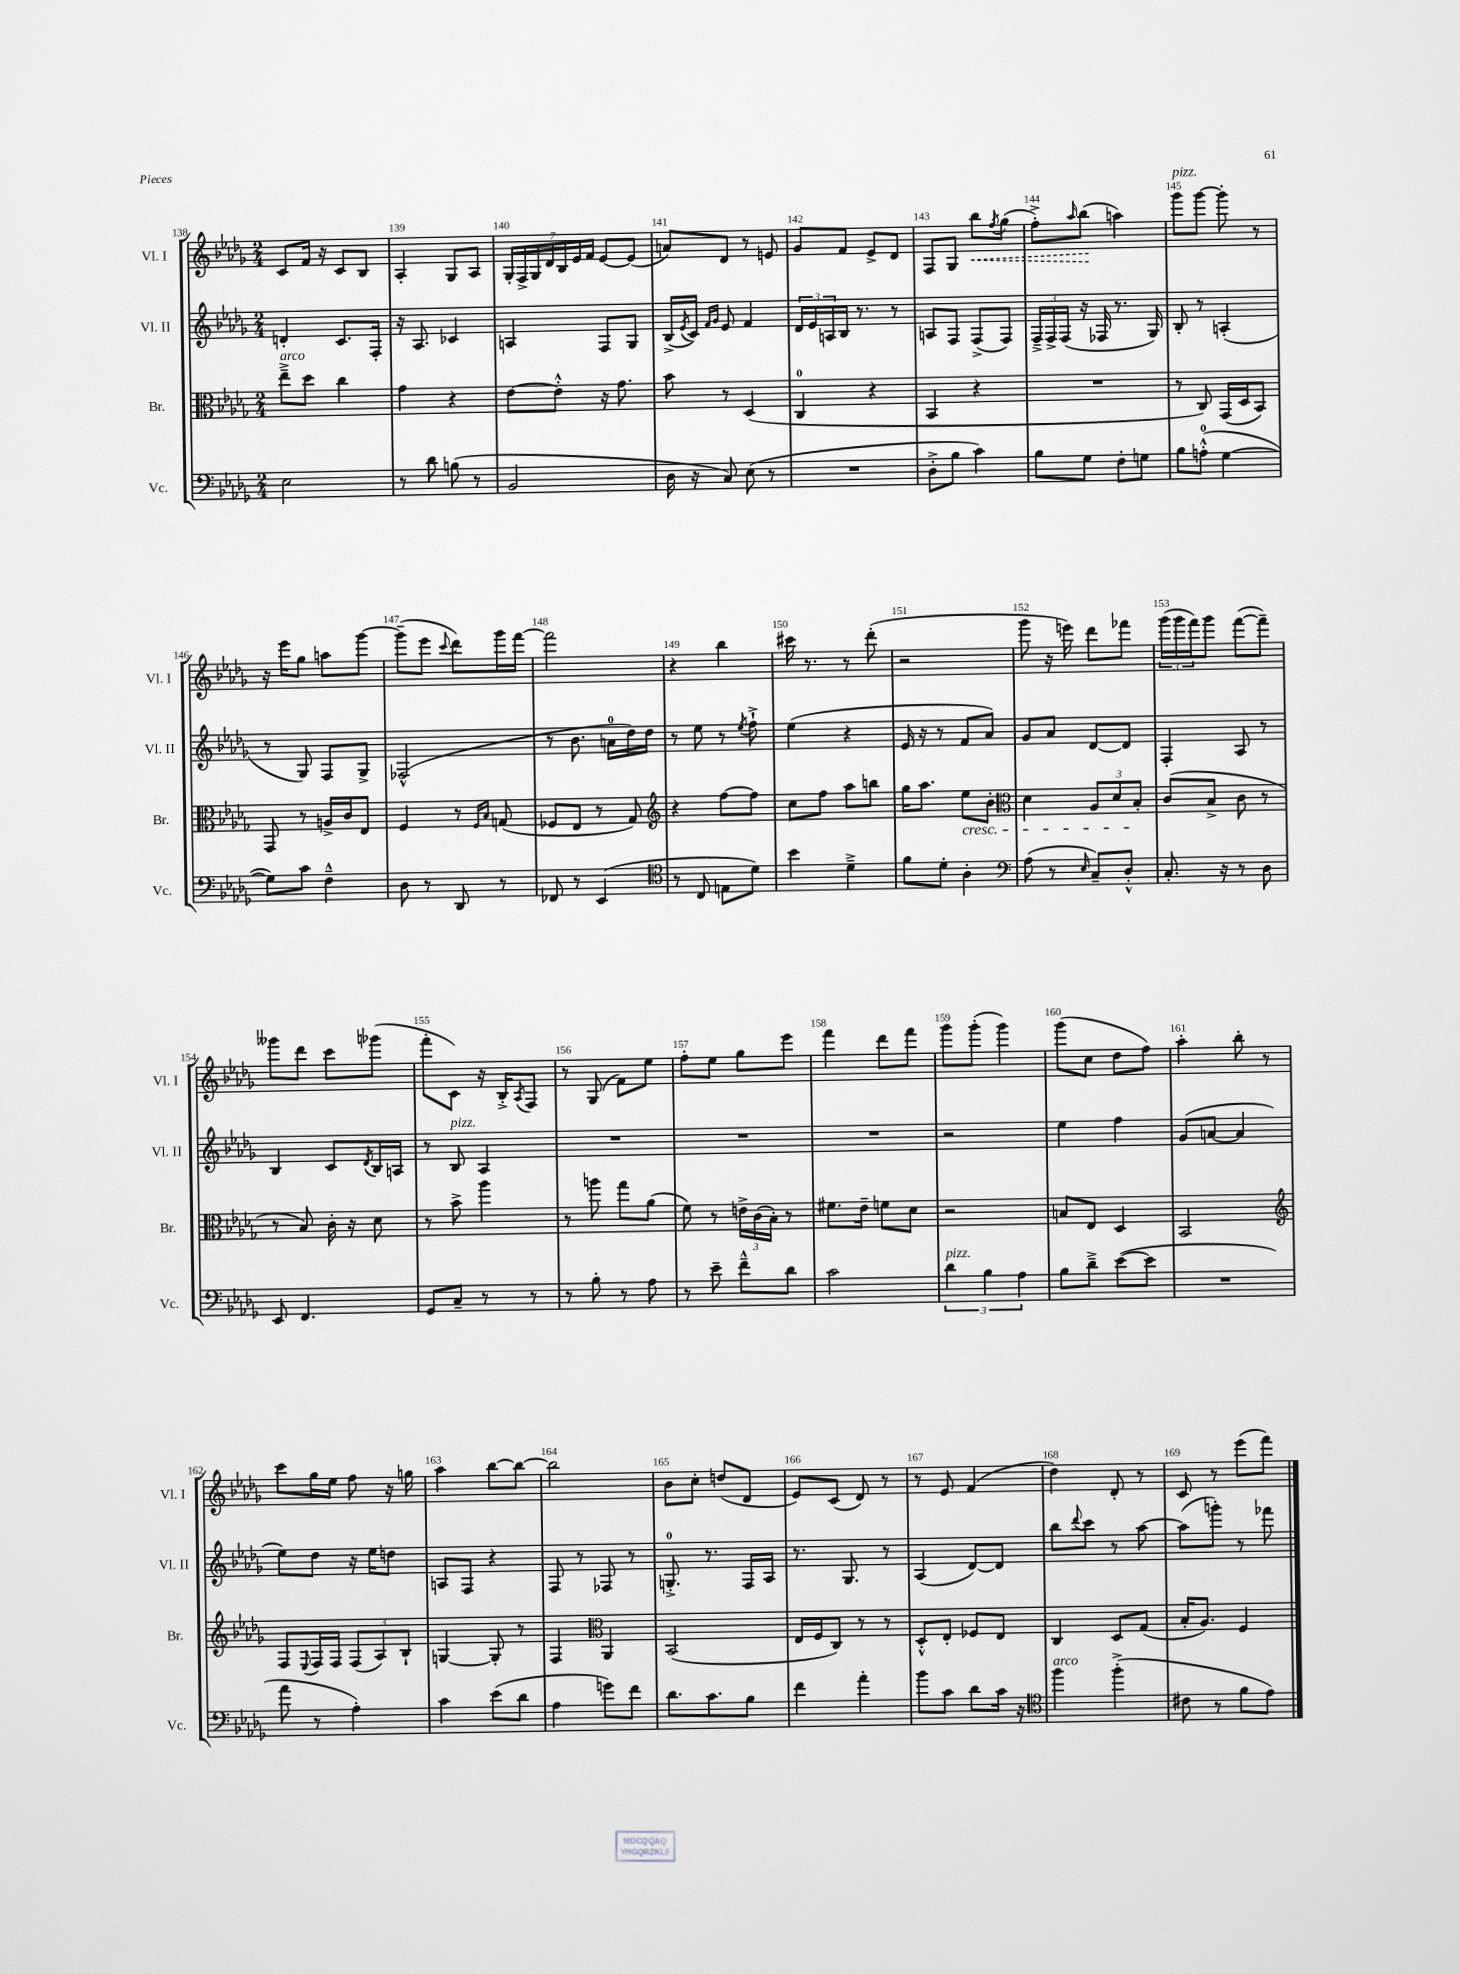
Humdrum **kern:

**kern	**kern	**kern	**kern
*staff4	*staff3	*staff2	*staff1
*clefF4	*clefC3	*clefG2	*clefG2
*k[b-e-a-d-g-]	*k[b-e-a-d-g-]	*k[b-e-a-d-g-]	*k[b-e-a-d-g-]
*M2/4	*M2/4	*M2/4	*M2/4
2E-	8ee-~^	4d'	8c
.	8dd-	.	16f
.	.	.	16r
.	4cc	8.c	8c
.	.	.	8B-
.	.	16F'	.
=	=	=	=
8r	4g-	16r	4A-'
.	.	8.A-	.
8d-	.	.	.
(8B	4r	4c-	8G-
8r	.	.	8A-
=	=	=	=
2BB-	[8e-	4A	28G-'
.	.	.	28F^
.	.	.	28G-
.	.	.	28d-
.	8e-'^^]	.	.
.	.	.	28B-
.	.	.	28e-
.	.	.	28f
.	16r	8F	[8e-
.	8.g-	.	.
.	.	8G-	(8e-]
=	=	=	=
16D-	8b-	(16B-^	8a)
.	.	8qe-	.
16r	.	16c)	.
.	.	16qqf	.
.	.	16qqg-	.
8C)	8r	8e-	8d-
(8E-	(4D-	4f	8r
8r	.	.	8e
=	=	=	=
2r	4C	24d-	8g-
.	.	24e-	.
.	.	24A	.
.	.	16B-	8f
.	.	8.r	.
.	4r	.	8e-^
.	.	8r	8d-
=	=	=	=
8D-'^	4BB-	8A	8F
8B-	.	8F	8G-
4c)	4r	(8F^	8bb-
.	.	.	8qff
.	.	8F)	(8gg-
=	=	=	=
8B-	2r	24F~^	8ff'^)
.	.	24F^	.
.	.	(24F	.
.	.	.	16qqaa-
8G-	.	16r	(8bb-
.	.	16F-	.
8F'	.	8.r	4aa)
8G	.	.	.
.	.	16G-)	.
=	=	=	=
8B-	8r	8B-'	8ggg-
(8A'^^	8C)	8r	[8ggg-
[4G-	(16GG-	(4A'	8ggg-']
.	16D-	.	.
.	8BB-)	.	8r
=	=	=	=
8G-])	8GG-	8r	16r
.	.	.	16eee-
8c	8r	8G-)	8gg-
4F~^^	16A^	8F	8aa
.	16c	.	.
.	8E-	8G-^	[8ggg-
=	=	=	=
8D-	4F	(2F-^^	(8ggg-~]
8r	.	.	8eee-
.	.	.	8qqccc
8DD-	8r	.	8ddd-)
.	16qqF	.	.
.	16qqB-	.	.
8r	(8G	.	16ggg-
.	.	.	[16fff
=	=	=	=
8FF-	8F-	8r	2fff]
8r	8E-	8.b-	.
(4EE-	8r	.	.
.	.	16a	.
.	8G-)	16dd-)	.
.	.	16dd-	.
=	=	=	=
*clefC4	*clefG2	*	*
8r	4r	8r	4r
8C	.	8ee-	.
8E	[8ff	8r	4bb-
.	.	8qee-	.
8d-)	8ff]	8ff`^	.
=	=	=	=
4b-	8cc	(4ee-	16ccc#
.	.	.	8.r
.	8ff	.	.
4d-~^	8aa-	4r	8r
.	8bb	.	(8ddd-'
=	=	=	=
8f	16gg-	16e-	2r
.	8.aa-	16r	.
8d-'	.	8r	.
4A-'	8ee-	8f	.
.	8b-'	8a-)	.
=	=	=	=
*clefF4	*clefC3	*	*
(8A-	4d-	8g-	8ggg-
8r	.	8a-	16r
.	.	.	16eee)
16qqE-	.	.	.
8C~)	12A-	[8d-	8ddd-
.	12d-	.	.
8D-'^^	.	8d-]	8fff-
.	12B-'	.	.
=	=	=	=
8.C'	(8c	4F'	(24ggg-
.	.	.	24ggg-
.	.	.	24fff)
.	8B-^	.	8ggg-
16r	.	.	.
8r	8c	8A-	([8fff
8D-	8r	8r	8fff~])
=	=	=	=
8EE-	8r	4B-	8ggg--
4.FF	8B-)	.	8ddd-
.	16c'	8c	8ccc
.	16r	.	.
.	.	8qd-	.
.	8d-	16B-	(8ggg-
.	.	16A	.
=	=	=	=
8GG-	8r	8r	8fff'
8C~	8b-^	8B-	8c)
8r	4aa-	4A-	16r
.	.	.	16B-'^
.	.	.	8qA-
8r	.	.	8F
=	=	=	=
8r	8r	2r	8r
8B-'	8aa	.	(8G-
8r	8gg-	.	8f)
8A-	(8a-	.	8ee-
=	=	=	=
8r	8f)	2r	8ff'
8e-~	8r	.	8ee-
8f~^^	24e^	.	8gg-
.	(24c	.	.
.	24B-')	.	.
8d-	8r	.	8eee-
=	=	=	=
2c	8.f#	2r	4fff
.	16e-~	.	.
.	8f	.	8ddd-
.	8d-	.	8fff
=	=	=	=
6d-	2r	2r	8ggg-
.	.	.	(8ggg-'
6B-	.	.	.
.	.	.	4ggg-)
6A-	.	.	.
=	=	=	=
8B-	8B	4ee-	(8ggg-
8d-~^	8E-	.	8cc
([8e-	4D-	4ff	8dd-
8e-]	.	.	8ff)
=	=	=	=
2r	2BB-	(8g-	4aa-'
.	.	[8a	.
.	.	4a]	8bb-'
.	.	.	8r
=	=	=	=
*	*clefG2	*	*
8a-	8F	8ee-)	8ccc
.	8qqE-	.	.
8r	16F	8dd-	16gg-
.	16F	.	16ee-
4A-')	(12F	16r	8ff
.	.	16ee-	.
.	12A-)	.	.
.	.	8dd	16r
.	12B-`	.	.
.	.	.	16gg
=	=	=	=
4c	[4G	8A	4aa-
.	.	8F	.
(8e-	8G']	4r	[8bb-
8d-	8r	.	8bb-_
=	=	=	=
4A-	4F	8F	2bb-]
.	.	8r	.
*	*clefC3	*	*
8g)	4AA-	8F-	.
8f	.	8r	.
=	=	=	=
8.d-	(2BB-	8.G'^	8b-
.	.	.	8cc'
8.c	.	8.r	.
.	.	.	(8dd
8B-	.	16F	8d-
.	.	16A-	.
=	=	=	=
4f	16E-	8.r	8e-)
.	16F	.	.
.	8C)	.	(8c
.	.	8.G-	.
4a-'	8r	.	8d-)
.	8r	8r	8r
=	=	=	=
8b-	8D-'^^	(4A-	8r
8c	8E-'	.	8e-
8d-	8F-	[8d-)	(4f
16c	8E-	8d-]	.
16r	.	.	.
=	=	=	=
*clefC4	*	*	*
4ff	4C	8bb-	4dd-)
.	.	8qqddd-	.
.	.	8ccc	.
(4ff'^	8D-	8r	8d-'
.	(8G-	[8aa-	8r
=	=	=	=
8c#	16B-'	(8aa-]	8c
.	8.A-)	.	.
8r	.	8ggg')	8r
8f	4F	8r	(8eee-
8e-)	.	8fff-	8fff)
==	==	==	==
*-	*-	*-	*-
